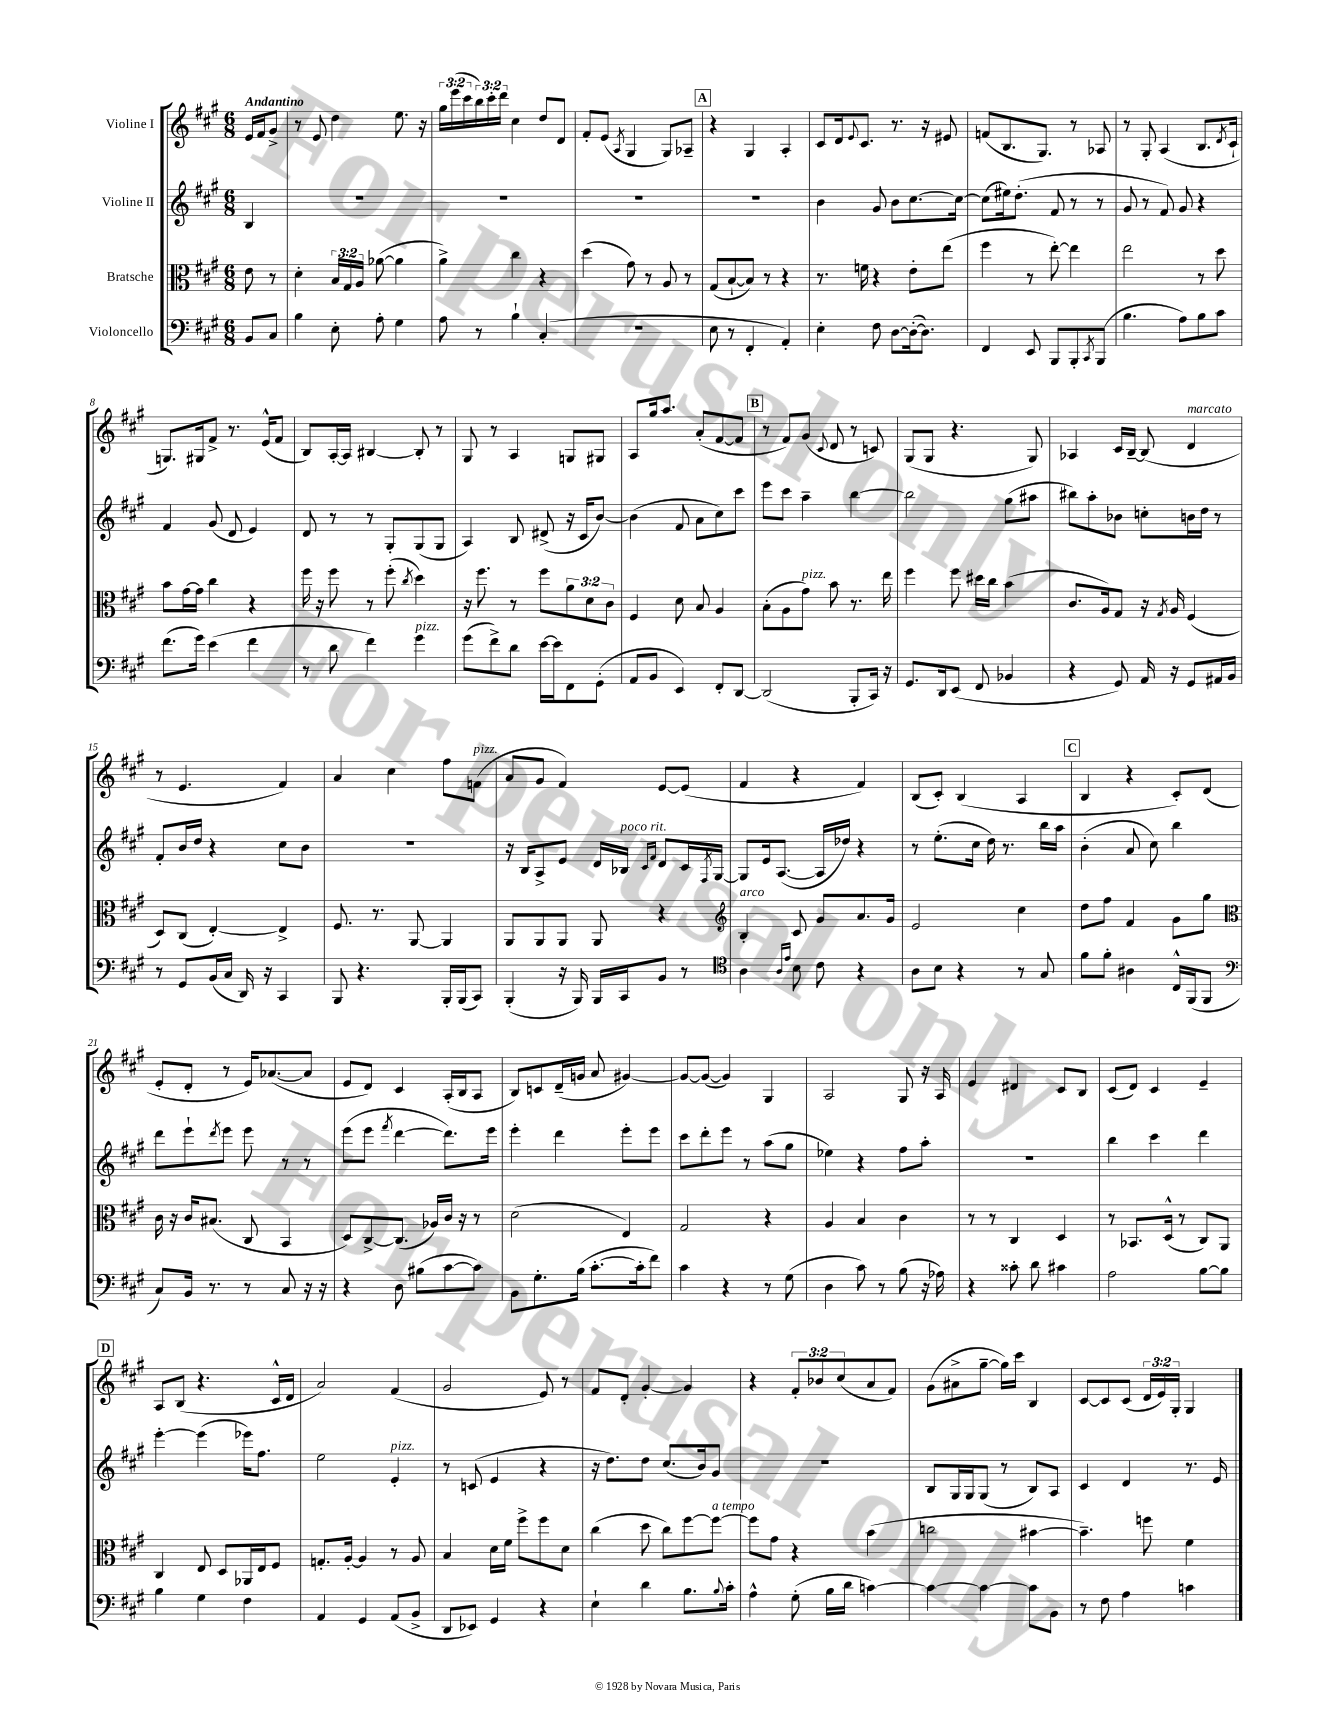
<<
\new StaffGroup <<
\new Staff = "s0" \with { instrumentName = "Violine I" } {
    \clef treble \key a \major \numericTimeSignature \time 6/8 \override Staff.TupletNumber.text = #tuplet-number::calc-fraction-text \partial 4 \tempo "Andantino"
    e'16 fis'16 gis'8-> |
    r8 e'8 d''4 e''8. r16 |
    \tuplet 3/2 { gis''16 e'''16( cis'''16 } \tuplet 3/2 { b''16) cis'''16-. d'''16 } cis''4 d''8 d'8 |
    fis'8-. e'8( \acciaccatura { a8 } gis4 gis8) aes8-- |
    \mark \markup { \box "A" } r4 gis4 a4-. |
    cis'8 d'16 \appoggiatura { e'8 } cis'8. r8. r16 eis'8 |
    f'8( b8. gis8.) r8 aes8 |
    r8 gis8-. a4( b8. \acciaccatura { d'8 } cis'16-! |
    g8.) gis16 fis'8-> r8. e'16-^( fis'8 |
    b8) a16~-. a16 bis4~ bis8-. r8 |
    gis8 r8 a4 g8 gis8 |
    a8 gis''16 a''8. a'8-.( fis'8~ fis'8 |
    \mark \markup { \box "B" } r8 fis'8) gis'8( \appoggiatura { cis'8 } d'8 r8 c'8) |
    gis8( gis8 r4. gis8) |
    aes4 cis'16 b16~-- b8( d'4^\markup { \italic "marcato" } |
    r8 e'4. fis'4) |
    a'4 cis''4 fis''8 f'8^\markup { \italic "pizz." }( |
    a'8 gis'8 fis'4) e'8~ e'8( |
    fis'4 r4 fis'4) |
    b8( cis'8-.) b4( a4 |
    \mark \markup { \box "C" } b4 r4 cis'8-.) d'8( |
    e'8-. d'8-. r8 e'16) aes'8.~( aes'8 |
    e'8 d'8) cis'4 a16-.( b16 a8 |
    b8) c'8 d'16--( g'16 a'8 gis'4~) |
    gis'8~ gis'8~( gis'4) gis4 |
    a2 gis8 r16 a16 |
    e'4 dis'4 cis'8 b8 |
    cis'8( d'8) cis'4 e'4-- |
    \mark \markup { \box "D" } a8 b8( r4. cis'16-^ d'16 |
    a'2) fis'4( |
    gis'2 e'8) r8 |
    fis'8 d'8-. gis'4~-. gis'4 |
    r4 \tuplet 3/2 { fis'8-. bes'8 cis''8( } a'8 fis'8) |
    gis'8( ais'8-> gis''8~-- gis''16) cis'''16 b4 |
    cis'8~ cis'8 cis'8( \tuplet 3/2 { d'16 e'16) gis16-. } gis4 \bar "|." |
}
\new Staff = "s1" \with { instrumentName = "Violine II" } {
    \clef treble \key a \major \numericTimeSignature \time 6/8 \partial 4
    b4 |
    R2. |
    R2. |
    R2. |
    \mark \markup { \box "A" } R2. |
    b'4 gis'8 b'8 cis''8.~ cis''16~ |
    cis''8( eis''16) d''8.-.( fis'8 r8 r8 |
    gis'8 r8 fis'8) gis'8 r4 |
    fis'4 gis'8( d'8 e'4) |
    d'8 r8 r8 gis8-. gis8( gis8 |
    a4) b8 dis'8->( r16 cis'16 b'8~) |
    b'4( fis'8 a'8 cis''8) cis'''8 |
    \mark \markup { \box "B" } e'''8 cis'''8 a''4-- b''4~ |
    b''2 gis''8( ais''8 |
    bis''8) a''8-. bes'8 c''8-. b'16 d''16 r8 |
    fis'8-. b'16 d''16 r4 cis''8 b'8 |
    R2. |
    r16 b16 a8-> e'8 d'16 bes16^\markup { \italic "poco rit." } \grace { cis'16 fis'16 } d'8 cis'16 \acciaccatura { fis8 } gis16~ |
    gis8 e'16 a8.~( a16 des''16) r4 |
    r8 e''8.-.( cis''16 d''16) r8. b''16 a''16 |
    \mark \markup { \box "C" } b'4-.( a'8 cis''8) b''4 |
    d'''8 e'''8-! \acciaccatura { d'''8 } e'''8 e'''8 r8 r8 |
    e'''8( e'''8 \acciaccatura { fis'''8 } d'''4~ d'''8.) e'''16 |
    e'''4-. d'''4 e'''8-. e'''8 |
    cis'''8 d'''8-. e'''8 r8 a''8( gis''8 |
    ees''4) r4 fis''8 a''8-. |
    R2. |
    b''4 cis'''4 d'''4 |
    \mark \markup { \box "D" } e'''4~-. e'''4( ees'''16) fis''8. |
    e''2 e'4-.^\markup { \italic "pizz." } |
    r8 c'8( e'4 r4 |
    r16 d''8.) d''8 cis''8.( b'16) gis'8 |
    R2. |
    b8 gis16 gis16 gis8( r8 b8) a8 |
    cis'4 d'4 r8. e'16 \bar "|." |
}
\new Staff = "s2" \with { instrumentName = "Bratsche" } {
    \clef alto \key a \major \numericTimeSignature \time 6/8 \override Staff.TupletNumber.text = #tuplet-number::calc-fraction-text \partial 4
    e'8 r8 |
    d'4-. \tuplet 3/2 { b16 gis16 a16 } aes'8~( aes'4 |
    a'4->) cis''4 r4 |
    d''4( gis'8) r8 a8 r8 |
    \mark \markup { \box "A" } gis8( b8~-! b8) r8 r4 |
    r8. f'16 r4 e'8-. e''8( |
    fis''4 r8 e''8~-.) e''4 |
    e''2 r8 d''8 |
    b'8 gis'16~ gis'16 cis''4 r4 |
    fis''16 r16 fis''8 r8 fis''8-.( \acciaccatura { cis''8 } d''4) |
    r16 fis''8. r8 fis''8 \tuplet 3/2 { a'8 d'8 cis'8 } |
    fis4 d'8 b8 a4 |
    \mark \markup { \box "B" } b8-.( a8 gis'8^\markup { \italic "pizz." }) b'8 r8. e''16 |
    fis''4 fis''8 dis''16 cis''16 b'4( |
    cis'8. a16) gis8 r16 \acciaccatura { gis8 } a16 fis4( |
    d8) cis8( e4~-.) e4-> |
    fis8. r8. a,8~ a,4 |
    a,8 a,8 a,8 a,8 r4 |
    \clef treble b4-.^\markup { \italic "arco" } cis'8 gis'8 a'8. gis'16 |
    e'2 cis''4 |
    \mark \markup { \box "C" } d''8 fis''8 fis'4 gis'8 gis''8 |
    \clef alto cis'16 r16 cis'16 bis8.( cis8 b,4 |
    d8) cis8~-> cis8.( aes16) cis'16 r16 r8 |
    d'2( e4) |
    gis2 r4 |
    a4 b4 cis'4 |
    r8 r8 cis4 d4 |
    r8 bes,8. d16-^( r8 cis8) a,8 |
    \mark \markup { \box "D" } cis4 e8 d8 aes,16 e16 fis8 |
    g8.-. a16~-. a4 r8 a8 |
    b4 d'16 fis'16 fis''8-> fis''8 d'8 |
    cis''4( d''8 cis''8) fis''8~ fis''8~^\markup { \italic "a tempo" } |
    fis''8 gis'8 r4 b'4( |
    c''2 bis'4~ |
    bis'4.--) f''8 fis'4 \bar "|." |
}
\new Staff = "s3" \with { instrumentName = "Violoncello" } {
    \clef bass \key a \major \numericTimeSignature \time 6/8 \partial 4
    b,8 cis8 |
    b4 e8-. a8-. gis4 |
    a8 r8 b4-! cis4-.( |
    R2. |
    \mark \markup { \box "A" } e8 r8 fis,4-. a,4-.) |
    e4-. fis8 d8~ d16~-.( d8.) |
    fis,4 e,8 b,,8 b,,8-. \acciaccatura { cis,8 } b,,8( |
    b4. a8) b8 cis'8 |
    fis'8.( gis'16) e'4( fis'4 |
    r8 d'8 fis'4) gis'4^\markup { \italic "pizz." } |
    gis'8( fis'8->) d'8 e'16~ e'16 fis,8 gis,8-.( |
    a,8 b,8 e,4) fis,8-. d,8~ |
    \mark \markup { \box "B" } d,2( b,,8-. cis,16) r16 |
    gis,8. d,16 e,8( fis,8 bes,4 |
    r4 gis,8) a,16 r16 gis,8 ais,16 b,16 |
    r8 gis,8 b,16( cis16 d,16) r16 cis,4 |
    b,,8 r4. b,,16-. b,,16( cis,8) |
    b,,4-.( r16 b,,16) b,,16 cis,16 b,8 r8 |
    \clef tenor a4 \grace { a16 e'16 } b8 cis'8 r4 |
    a8 b8 r4 r8 gis8 |
    \mark \markup { \box "C" } fis'8 fis'8-. ais4 cis16-^ fis,16( fis,8 |
    \clef bass cis8) b,16 r8. r8 cis8 r16 r16 |
    r4 d8 bis8( cis'8~ cis'8) |
    b,8 gis8.-. b16( cis'8.~-. cis'16-. fis'8) |
    cis'4 r4 r8 gis8( |
    d4 cis'8) r8 b8( r16 aes16) |
    r4 cisis'8-. d'8 cis'4 |
    a2 b8~ b8 |
    \mark \markup { \box "D" } b4 gis4 fis4 |
    a,4 gis,4 a,8( b,8-> |
    d,8 ees,8) gis,4 r4 |
    e4-! d'4 b8. \appoggiatura { b8 } cis'16-. |
    a4-^ gis8-.( b16 d'16 c'4~) |
    c'4~ c'4~ c'8 b,8 |
    r8 fis8 a4 c'4 \bar "|." |
}
>>
>>
